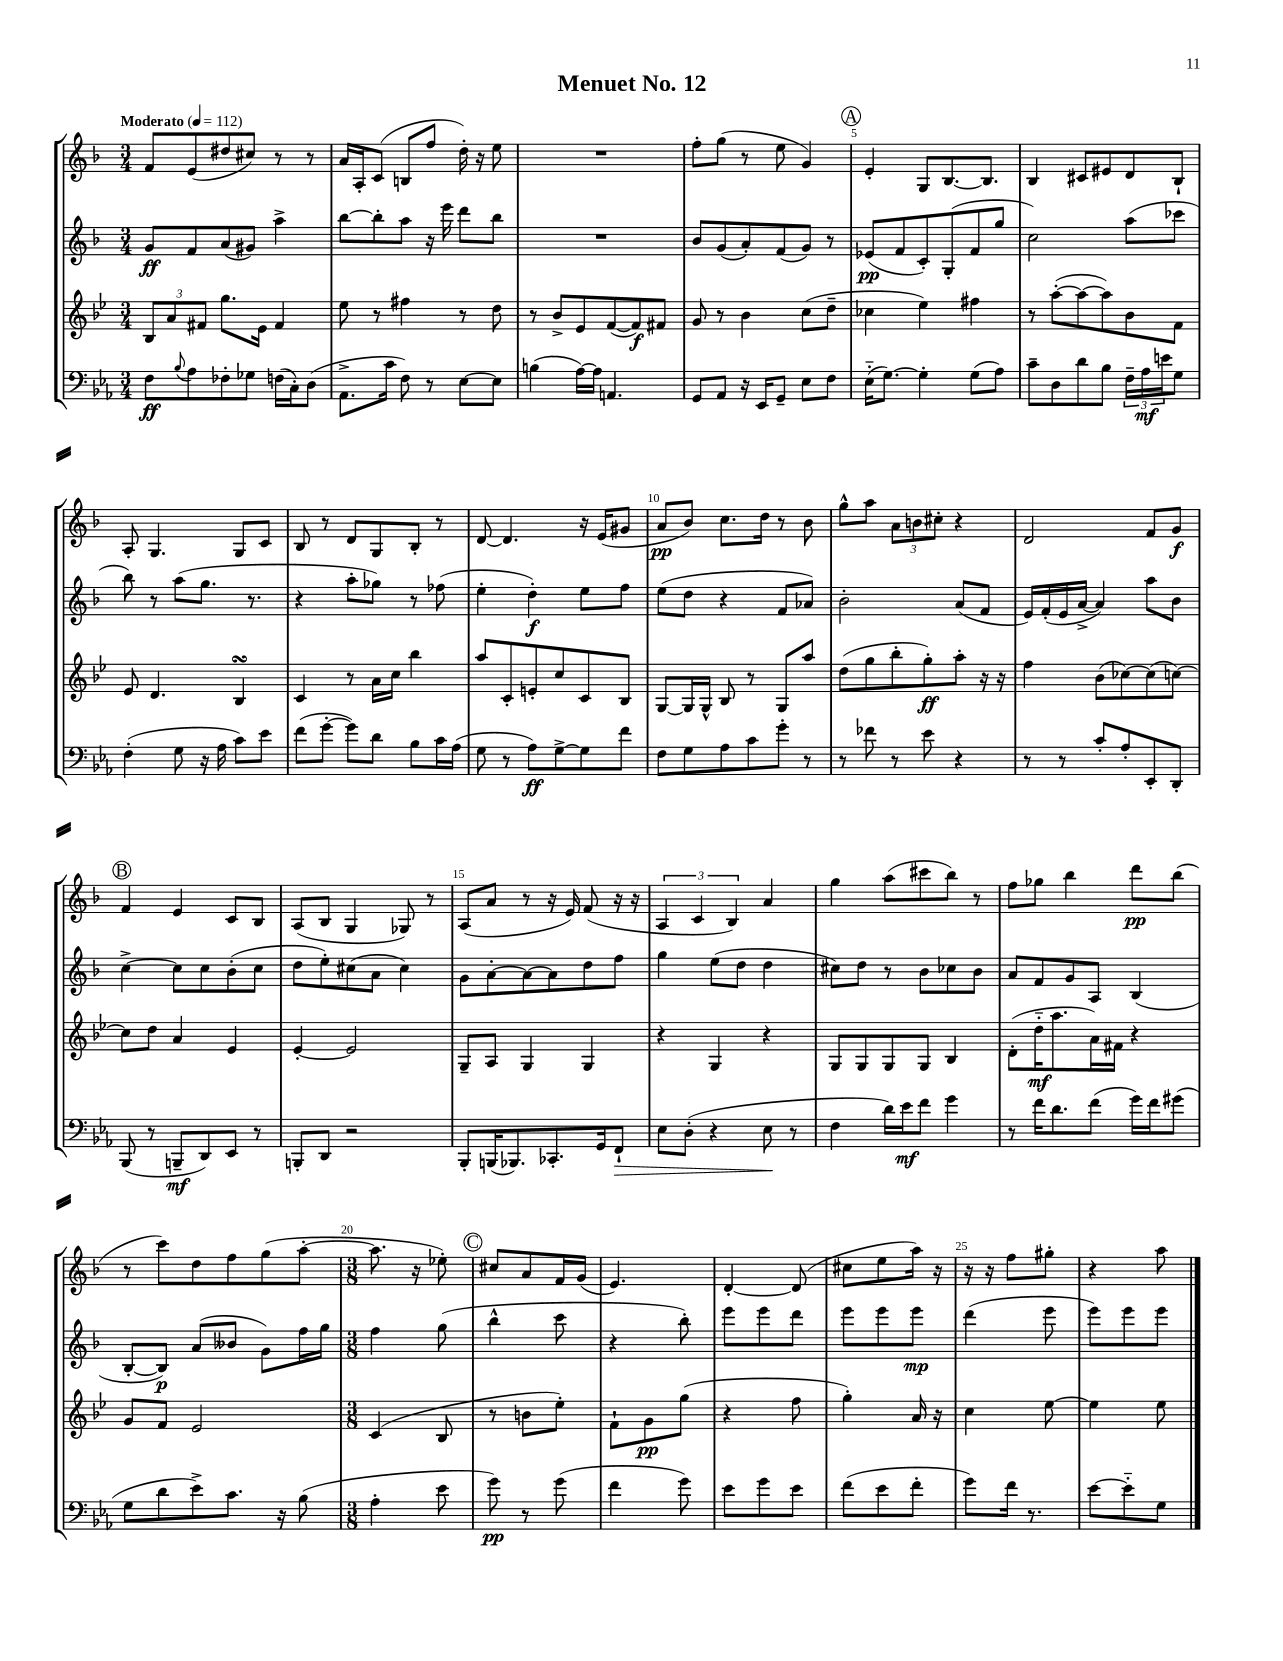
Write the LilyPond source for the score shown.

\header { title = "Menuet No. 12" }
<<
\new StaffGroup <<
\new Staff = "s0" {
    \clef treble \key f \major \numericTimeSignature \time 3/4 \tempo "Moderato" 4 = 112
    f'8 e'8( dis''8 cis''8) r8 r8 |
    a'16 a16-. c'8( b8 f''8 d''16-.) r16 e''8 |
    R2. |
    f''8-. g''8( r8 e''8 g'4) |
    \mark \markup { \circle "A" } e'4-. g8 bes8.~ bes8. |
    bes4 cis'8 eis'8 d'8 bes8-! |
    a8-. g4. g8 c'8 |
    bes8 r8 d'8 g8 bes8-. r8 |
    d'8~ d'4. r16 e'16( gis'8 |
    a'8\pp bes'8) c''8. d''16 r8 bes'8 |
    g''8-^ a''8 \tuplet 3/2 { a'8 b'8 cis''8-. } r4 |
    d'2 f'8 g'8\f |
    \mark \markup { \circle "B" } f'4 e'4 c'8 bes8 |
    a8( bes8 g4 ges8) r8 |
    a8( a'8 r8 r16 e'16) f'8( r16 r16 |
    \tuplet 3/2 { a4 c'4 bes4) } a'4 |
    g''4 a''8( cis'''8 bes''8) r8 |
    f''8 ges''8 bes''4 d'''8\pp bes''8( |
    r8 c'''8) d''8 f''8 g''8( a''8~-. |
    \numericTimeSignature \time 3/8 a''8. r16 ees''8-.) |
    \mark \markup { \circle "C" } cis''8 a'8 f'16 g'16( |
    e'4.) |
    d'4~-. d'8( |
    cis''8 e''8 a''16) r16 |
    r16 r16 f''8 gis''8-. |
    r4 a''8 \bar "|." |
}
\new Staff = "s1" {
    \clef treble \key f \major \numericTimeSignature \time 3/4
    g'8\ff f'8 a'8( gis'8) a''4-> |
    bes''8~ bes''8-. a''8 r16 e'''16 d'''8 bes''8 |
    R2. |
    bes'8 g'8( a'8-.) f'8( g'8) r8 |
    \mark \markup { \circle "A" } ees'8\pp( f'8 c'8-.) g8-.( f'8 g''8 |
    c''2) a''8( ces'''8 |
    bes''8) r8 a''8( g''8. r8. |
    r4 a''8-. ges''8) r8 fes''8( |
    e''4-. d''4-.\f) e''8 f''8 |
    e''8( d''8 r4 f'8 aes'8) |
    bes'2-. a'8( f'8 |
    e'16) f'16-.( e'16 a'16~-> a'4) a''8 bes'8 |
    \mark \markup { \circle "B" } c''4~-> c''8 c''8 bes'8-.( c''8 |
    d''8 e''8-.) cis''8( a'8 cis''4) |
    g'8 a'8~-. a'8~ a'8 d''8 f''8 |
    g''4 e''8( d''8 d''4 |
    cis''8) d''8 r8 bes'8 ces''8 bes'8 |
    a'8 f'8 g'8 a8 bes4( |
    bes8~-. bes8\p) a'8( beses'8 g'8) f''16 g''16 |
    \numericTimeSignature \time 3/8 f''4 g''8( |
    \mark \markup { \circle "C" } bes''4-^ c'''8 |
    r4 bes''8-.) |
    e'''8 e'''8 d'''8 |
    e'''8 e'''8 e'''8\mp |
    d'''4( e'''8 |
    e'''8) e'''8 e'''8 \bar "|." |
}
\new Staff = "s2" {
    \clef treble \key bes \major \numericTimeSignature \time 3/4
    \tuplet 3/2 { bes8 a'8 fis'8 } g''8. ees'16 fis'4 |
    ees''8 r8 fis''4 r8 d''8 |
    r8 bes'8-> ees'8 f'8~( f'8\f) fis'8 |
    g'8 r8 bes'4 c''8( d''8-- |
    \mark \markup { \circle "A" } ces''4 ees''4) fis''4 |
    r8 a''8~-.( a''8~ a''8) bes'8 f'8 |
    ees'8 d'4. bes4\turn |
    c'4 r8 a'16 c''16 bes''4 |
    a''8 c'8-. e'8-. c''8 c'8 bes8 |
    g8~ g16 g16-^ bes8 r8 g8 a''8 |
    d''8( g''8 bes''8-. g''8-.\ff) a''8-. r16 r16 |
    f''4 bes'8( ces''8~) ces''8( c''8~) |
    \mark \markup { \circle "B" } c''8 d''8 a'4 ees'4 |
    ees'4~-. ees'2 |
    g8-- a8 g4 g4 |
    r4 g4 r4 |
    g8 g8 g8 g8 bes4 |
    d'8-.( d''16-_\mf a''8. a'16) fis'16 r4 |
    g'8 f'8 ees'2 |
    \numericTimeSignature \time 3/8 c'4( bes8 |
    \mark \markup { \circle "C" } r8 b'8 ees''8-.) |
    f'8-! g'8\pp g''8( |
    r4 f''8 |
    g''4-.) a'16 r16 |
    c''4 ees''8~ |
    ees''4 ees''8 \bar "|." |
}
\new Staff = "s3" {
    \clef bass \key ees \major \numericTimeSignature \time 3/4
    f8\ff \appoggiatura { bes8 } aes8 fes8-. ges8 f16( c16-.) d8( |
    aes,8.-> c'16 f8) r8 ees8~ ees8 |
    b4( aes16~) aes16 a,4. |
    g,8 aes,8 r16 ees,16 g,8-- ees8 f8 |
    \mark \markup { \circle "A" } ees16-_( g8.~) g4-. g8( aes8) |
    c'8-- d8 d'8 bes8 \tuplet 3/2 { f16-- aes16\mf e'16 } g8 |
    f4-.( g8 r16 aes16 c'8) ees'8 |
    f'8( g'8~-. g'8) d'8 bes8 c'16 aes16( |
    g8 r8 aes8\ff) g8~-> g8 f'8 |
    f8 g8 aes8 c'8 g'8-. r8 |
    r8 fes'8 r8 ees'8 r4 |
    r8 r8 c'8-. aes8-. ees,8-. d,8-. |
    \mark \markup { \circle "B" } bes,,8( r8 b,,8--\mf d,8) ees,8 r8 |
    b,,8-. d,8 r2 |
    bes,,8-. b,,16( bes,,8.) ces,8.-. g,16 f,8-!\> |
    ees8 d8-.( r4 ees8\! r8 |
    f4 d'16) ees'16\mf f'8 g'4 |
    r8 f'16 d'8. f'8( g'16) f'16 gis'8( |
    g8 d'8 ees'8->) c'8. r16 bes8( |
    \numericTimeSignature \time 3/8 aes4-. ees'8 |
    \mark \markup { \circle "C" } g'8\pp) r8 g'8( |
    f'4 g'8) |
    ees'8 g'8 ees'8 |
    f'8( ees'8 f'8-. |
    g'8) f'16 r8. |
    ees'8~ ees'8-_ g8 \bar "|." |
}
>>
>>
\layout { \context { \Score \override BarNumber.break-visibility = ##(#f #t #t) barNumberVisibility = #(every-nth-bar-number-visible 5) } }
